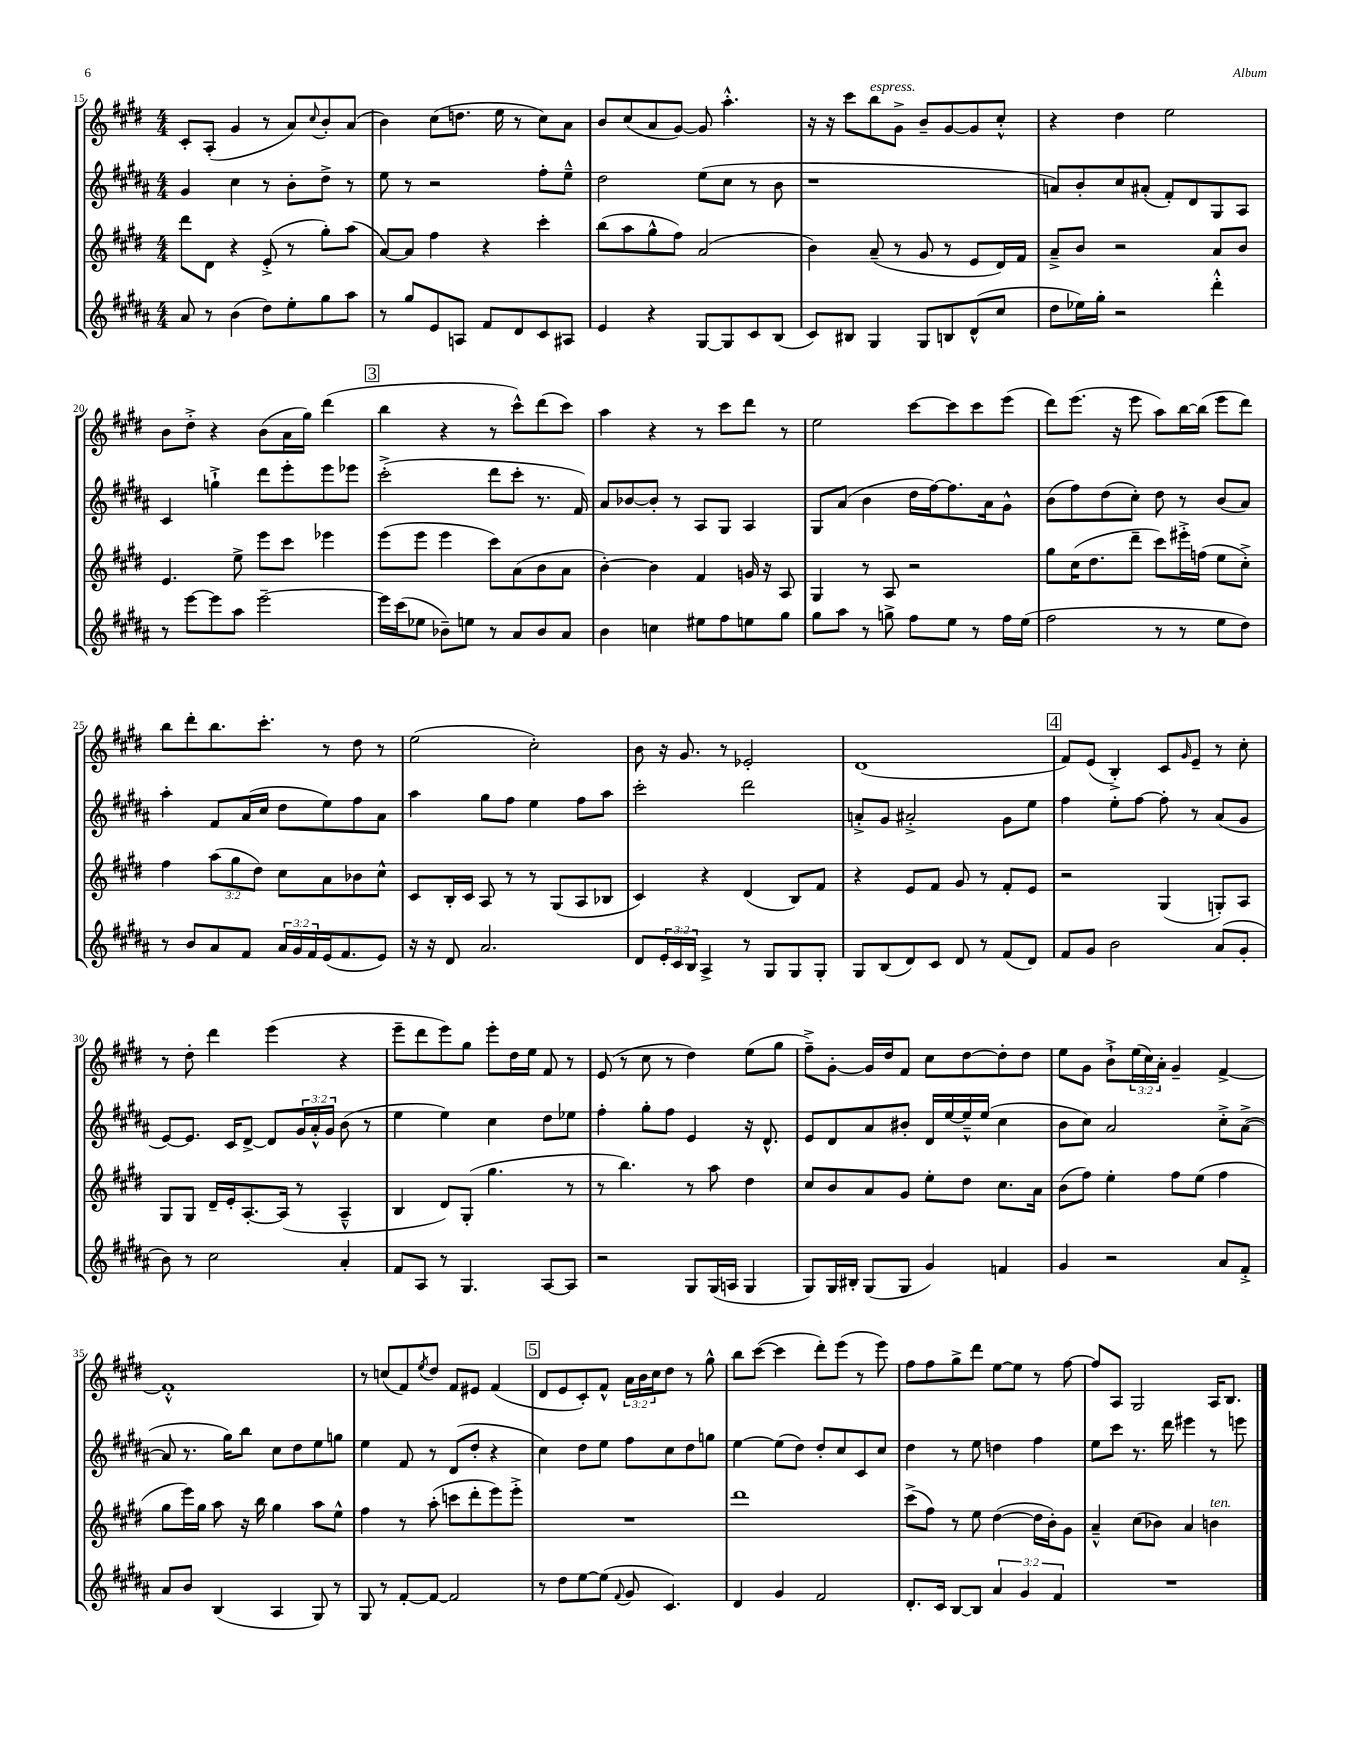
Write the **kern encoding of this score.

**kern	**kern	**kern	**kern
*staff4	*staff3	*staff2	*staff1
*clefG2	*clefG2	*clefG2	*clefG2
*k[f#c#g#d#a#]	*k[f#c#g#d#]	*k[f#c#g#d#a#]	*k[f#c#g#d#]
*M4/4	*M4/4	*M4/4	*M4/4
8a#	8ddd#	4g#	8c#'
8r	8d#	.	(8A'
(4b	4r	4cc#	4g#
8dd#)	(8e'^	8r	8r
8ee'	8r	8b'	8a)
.	.	.	8qqcc#
8gg#	8gg#')	8dd#^	8b'
8aa#	(8aa	8r	(8a
=	=	=	=
8r	[8a)	8ee	4b)
8gg#	8a]	8r	.
8e	4ff#	2r	(8cc#
8A	.	.	8.dd
8f#	4r	.	.
.	.	.	16ee
8d#	.	.	8r
8c#	4ccc#'	8ff#'	8cc#)
8A#	.	8ee~^^	8a
=	=	=	=
4e	(8bb	2dd#	8b
.	8aa	.	(8cc#
4r	8gg#^^	.	8a
.	8ff#)	.	[8g#)
[8G#	(2a	(8ee	8g#]
8G#]	.	8cc#	4.aa'^^
8c#	.	8r	.
(8B	.	8b	.
=	=	=	=
8c#)	4b)	1r	16r
.	.	.	16r
8B#	.	.	8ccc#
4G#	(8a~	.	8bb
.	8r	.	8g#^
8G#	8g#	.	8b~
8B	8r	.	[8g#
(8d#^^	8e	.	8g#]
8cc#	16d#)	.	8cc#'^^
.	16f#	.	.
=	=	=	=
8dd#	8a~^	8a)	4r
16ee-)	8b	8b'	.
16gg#'	.	.	.
2r	2r	8cc#	4dd#
.	.	(8a#'	.
.	.	8f#')	2ee
.	.	8d#	.
4ddd#'^^	8a	8G#	.
.	8b	8A#	.
=	=	=	=
8r	4.e	4c#	8b
[8eee	.	.	8dd#'^
8eee]	.	4gg`^	4r
8aa#	8ee^	.	.
[2eee~	8eee	8ddd#	(8b
.	8ccc#	8eee'	16a
.	.	.	16gg#)
.	4eee-	8eee	(4ddd#
.	.	8eee-	.
=	=	=	=
16eee]	(8eee	(2ccc#'^	4bb
(16ccc#	.	.	.
8ee-	8eee	.	.
8b-~)	4eee	.	4r
8ee	.	.	.
8r	8ccc#)	8ddd#	8r
8a#	(8a	8ccc#'	8ccc#^^)
8b-	8b	8.r	(8ddd#
8a#	8a	.	8ccc#)
.	.	16f#)	.
=	=	=	=
4b	[4b')	8a#	4aa
.	.	[8b-	.
4cc	4b]	8b-']	4r
.	.	8r	.
8ee#	4f#	8A#	8r
8ff#	.	8G#	8ccc#
8ee	16g	4A#	8ddd#
.	16r	.	.
8gg#	8A	.	8r
=	=	=	=
8gg#	4G#	8G#	2ee
8aa#	.	(8a#	.
8r	8r	4b	.
8gg^	8A	.	.
8ff#	2r	16dd#	[8ccc#
.	.	[16ff#)	.
8ee	.	8.ff#]	8ccc#]
8r	.	.	8ccc#
.	.	16a#	.
16ff#	.	8g#^^	(8eee
(16ee	.	.	.
=	=	=	=
2ff#	8gg#	(8b	8ddd#)
.	(16cc#	8ff#)	(8.eee
.	8.dd#	.	.
.	.	(8dd#	.
.	.	.	16r
.	8ddd#~	8cc#')	8eee
8r	8ccc#)	8dd#	8aa)
8r	16eee#'^	8r	[16bb
.	(16ff	.	(16bb]
8ee	8ee	(8b	8eee
8dd#)	8cc#'^)	8a#)	8ddd#)
=	=	=	=
8r	4ff#	4aa#'	8bb
8b	.	.	8ddd#'
8a#	(12aa	8f#	8.bb
.	12gg#	.	.
8f#	.	(16a#	.
.	12dd#)	.	.
.	.	16cc#	8.ccc#'
24a#	8cc#	8dd#	.
24g#	.	.	.
24f#	.	.	.
(16e	8a	8ee)	8r
8.f#	.	.	.
.	8b-	8ff#	8dd#
8e)	8cc#^^	8a#	8r
=	=	=	=
16r	8c#	4aa#	(2ee
16r	.	.	.
8d#	16B'	.	.
.	16c#	.	.
2.a#	8A	8gg#	.
.	8r	8ff#	.
.	8r	4ee	2cc#')
.	(8G#	.	.
.	8A	8ff#	.
.	8B-	8aa#	.
=	=	=	=
8d#	4c#)	2ccc#'	8b
24e'	.	.	16r
24c#	.	.	.
.	.	.	8.g#
24B	.	.	.
4A#^	4r	.	.
.	.	.	8r
8r	(4d#	2ddd#	2e-'
8G#	.	.	.
8G#	8B)	.	.
8G#'	8f#	.	.
=	=	=	=
8G#	4r	8a'^	(1d#
(8B	.	8g#	.
8d#)	8e	2a#'^	.
8c#	8f#	.	.
8d#	8g#	.	.
8r	8r	.	.
(8f#	8f#'	8g#	.
8d#)	8e	8ee	.
=	=	=	=
8f#	2r	4ff#	8f#)
8g#	.	.	(8e
2b	.	8ee'	4B'^)
.	.	[8ff#	.
.	(4G#	8ff#']	8c#
.	.	.	16qqg#
.	.	8r	8e~
(8a#	8G')	(8a#	8r
8g#'	8A	8g#	8cc#'
=	=	=	=
8b)	8G#	[8e)	8r
8r	8G#	8.e]	8dd#'
2cc#	16d#~	.	4ddd#
.	16e'	16c#	.
.	[8.A'	[8d#^	.
.	.	8d#]	(4eee
.	(16A]	.	.
.	8r	24g#	.
.	.	24a#'^^	.
.	.	24g#	.
4a#'	4A~^^	(8b	4r
.	.	8r	.
=	=	=	=
8f#	4B	4ee	8eee~
8A#	.	.	8ddd#
8r	8d#)	4ee)	8eee)
4.G#	(8G#'	.	8gg#
.	4.gg#	4cc#	8eee'
.	.	.	16dd#
.	.	.	16ee
[8A#	.	8dd#	8f#
8A#]	8r	8ee-	8r
=	=	=	=
2r	8r	4ff#'	(8e
.	4.bb)	.	8r
.	.	8gg#'	8cc#
.	.	8ff#	8r
8G#	8r	4e	4dd#)
(16G#	8aa	.	.
16A	.	.	.
4G#	4dd#	16r	(8ee
.	.	8.d#^^	.
.	.	.	8gg#
=	=	=	=
8G#)	8cc#	8e	8ff#~^)
16G#	8b	8d#	[8g#'
16B#'	.	.	.
(8G#	8a	8a#	16g#]
.	.	.	16dd#
8G#	8g#	8b#'	8f#
4g#)	8ee'	16d#	8cc#
.	.	[16ee	.
.	8dd#	16ee~^^]	[8dd#
.	.	(16ee	.
4f	8.cc#	4cc#	8dd#']
.	.	.	8dd#
.	16a	.	.
=	=	=	=
4g#	(8b	8b	8ee
.	8ff#)	8cc#)	8g#
2r	4ee'	2a#	8b`^
.	.	.	(24ee
.	.	.	24cc#)
.	.	.	24a'
.	8ff#	.	4g#~
.	(8ee	.	.
8a#	4ff#	8cc#'^	[4f#^
8f#'^	.	([8a#^	.
=	=	=	=
8a#	8gg#	8a#]	1f#'^^]
8b	16eee)	8.r	.
.	16gg#	.	.
(4B	8aa	.	.
.	.	16gg#)	.
.	16r	8bb	.
.	16bb	.	.
4A#	4gg#	8cc#	.
.	.	8dd#	.
8G#)	8aa	8ee	.
8r	8ee^^	8gg	.
=	=	=	=
8G#	4ff#	4ee	8r
8r	.	.	(8cc
[8f#'	8r	8f#	8f#)
.	.	.	8qee
8f#_	(8aa'	8r	8dd#
2f#]	8ccc	(8d#	8f#
.	8ddd#'	8dd#'	8e#
.	8eee)	4r	(4f#
.	8eee'^	.	.
=	=	=	=
8r	1r	4cc#)	8d#
8dd#	.	.	8e
[8ee	.	8dd#	8c#')
(8ee]	.	8ee	8f#^^
8qqf#	.	.	.
8g#	.	8ff#	24a
.	.	.	24b
.	.	.	24cc#
4.c#)	.	8cc#	8dd#
.	.	8dd#	8r
.	.	8gg	8gg#^^
=	=	=	=
4d#	1ddd#	[4ee	8bb
.	.	.	([8ccc#
4g#	.	(8ee]	4ccc#]
.	.	8dd#)	.
2f#	.	8dd#'	8ddd#')
.	.	8cc#	(8eee
.	.	8c#	8r
.	.	8cc#	8eee)
=	=	=	=
8.d#'	(8ccc#^	4dd#	8ff#
.	8ff#)	.	8ff#
16c#	.	.	.
[8B	8r	8r	8gg#^
8B]	8ee	8ee	8ddd#
6a#	([4dd#	4dd	[8ee
.	.	.	8ee]
6g#	.	.	.
.	16dd#]	4ff#	8r
.	16b')	.	.
6f#	.	.	.
.	8g#	.	[8ff#
=	=	=	=
1r	4a~^^	8ee	8ff#]
.	.	8ccc#	8A
.	(8cc#	8.r	2G#
.	8b-)	.	.
.	.	16ddd#	.
.	4a	4eee#	.
.	4b	8r	16A
.	.	.	8.B
.	.	8eee	.
==	==	==	==
*-	*-	*-	*-
